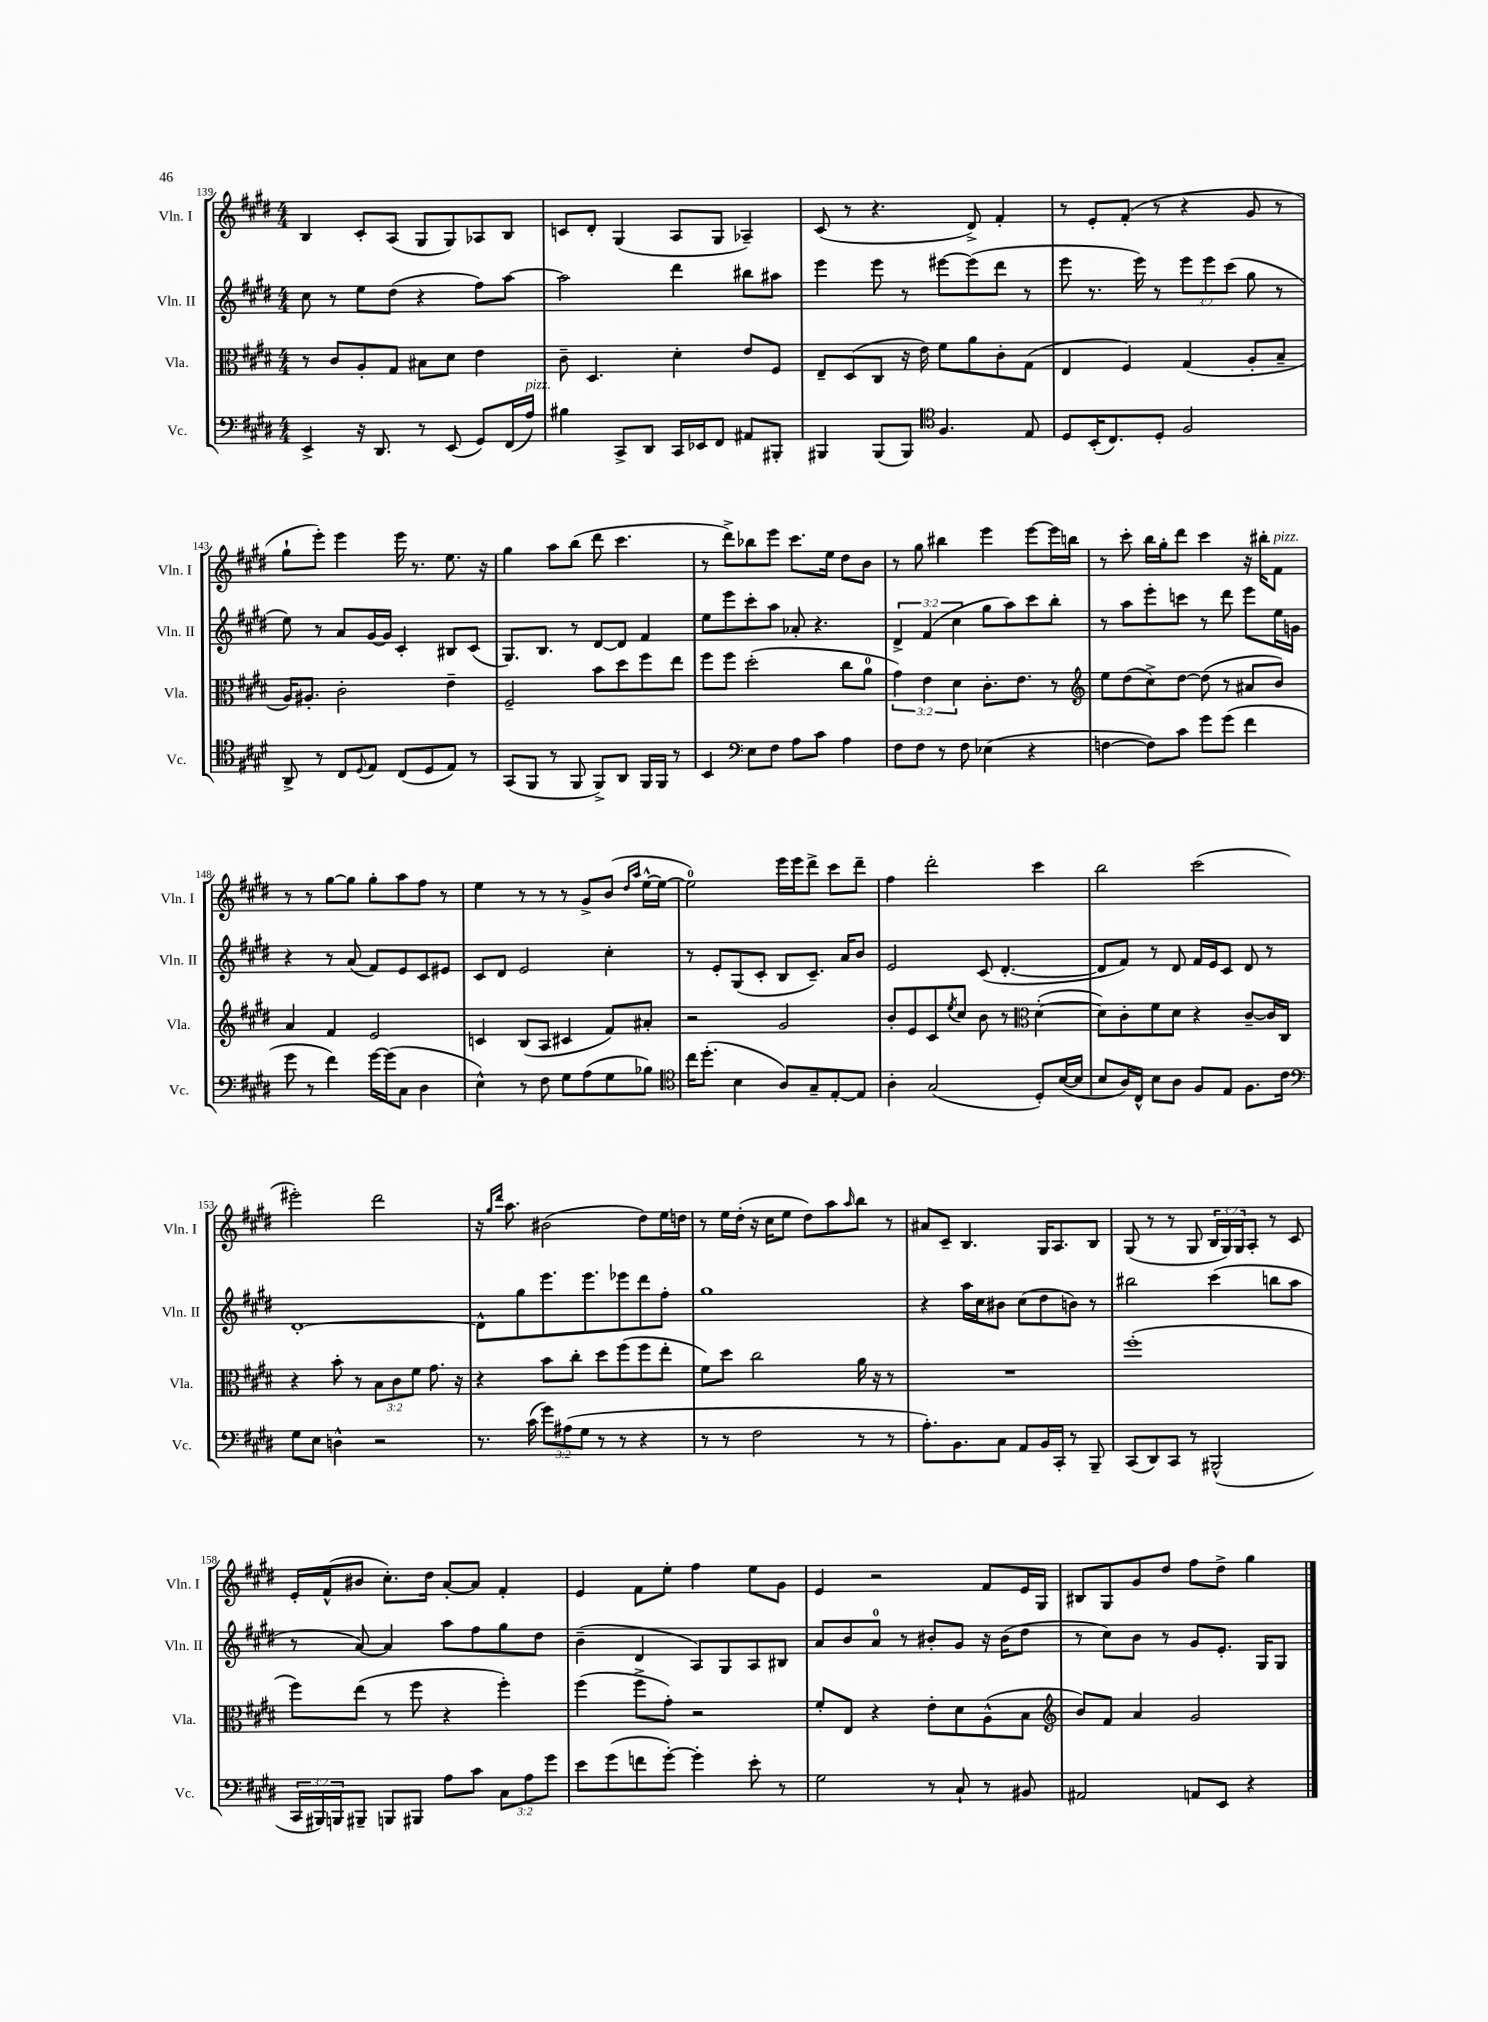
<<
\new StaffGroup <<
\new Staff = "s0" \with { instrumentName = "Vln. I" shortInstrumentName = "Vln. I" } {
    \clef treble \key e \major \numericTimeSignature \time 4/4 \override Staff.TupletNumber.text = #tuplet-number::calc-fraction-text
    b4 cis'8-. a8( gis8 gis8) aes8 b8 |
    c'8 dis'8-. gis4( a8 gis8 aes4--) |
    cis'8( r8 r4. dis'8->) fis'4-. |
    r8 e'8-. fis'8-.( r8 r4 gis'8 r8 |
    gis''8-! e'''8-.) e'''4 e'''16 r8. e''8. r16 |
    gis''4 a''8 b''8( dis'''8 cis'''4. |
    r8 dis'''8->) bes''8 e'''8 cis'''8. e''16 dis''8 b'8 |
    r8 gis''8 bis''4 e'''4 e'''8~ e'''16 b''16 |
    r8 cis'''8-. b''16 gis''16-. dis'''8 cis'''4 r16 bis''16-. fis'8^\markup { \italic "pizz." } |
    r8 r8 gis''8~ gis''8 gis''8-. a''8 fis''8 r8 |
    e''4 r8 r8 r8 gis'8-> b'8( \grace { dis''16 a''16 } e''16~-^ e''16~ |
    e''2-0) e'''16 e'''16 dis'''8-> cis'''8 dis'''8-- |
    fis''4 dis'''2-. cis'''4 |
    b''2 cis'''2( |
    eis'''2-.) dis'''2 |
    r16 \grace { gis''16 dis'''16 } a''8. bis'2( dis''8) e''16 d''16 |
    r8 e''16 dis''16-.( r16 cis''16 e''8 dis''8) a''8 \grace { a''16 } b''8 r8 |
    ais'8 cis'8-- b4. gis16 a8. b8 |
    gis8( r8 r8 gis8 \tuplet 3/2 { b16 gis16) gis16 } a8-. r8 cis'8 |
    e'16-. fis'16-^( bis'8 cis''8.-.) dis''16 a'8~-. a'8 fis'4-. |
    e'4 fis'8 e''8-. fis''4 e''8 gis'8 |
    e'4 r2 fis'8 e'16 gis16 |
    bis8 gis8 gis'8 dis''8 fis''8 dis''8-> gis''4 \bar "|." |
}
\new Staff = "s1" \with { instrumentName = "Vln. II" shortInstrumentName = "Vln. II" } {
    \clef treble \key e \major \numericTimeSignature \time 4/4 \override Staff.TupletNumber.text = #tuplet-number::calc-fraction-text
    cis''8 r8 e''8 dis''8( r4 fis''8) a''8~ |
    a''2 dis'''4 bis''8 ais''8 |
    e'''4 e'''8 r8 eis'''8~ eis'''8( dis'''8 r8 |
    e'''8 r8. e'''16) r8 \tuplet 3/2 { e'''8 e'''8 cis'''8( } gis''8 r8 |
    e''8) r8 a'8 gis'16~ gis'16 cis'4-. bis8 cis'8( |
    gis8.) b8. r8 dis'8~ dis'8 fis'4 |
    e''8 e'''8 cis'''8-. a''8 aes'8-. r4. |
    \tuplet 3/2 { dis'4-> fis'4( cis''4 } gis''8 a''8) cis'''8 b''8-. |
    r8 a''8 e'''8-. c'''8 r8 dis'''8 e'''8 e''16 g'16 |
    r4 r8 a'8( fis'8) e'8 cis'8 eis'8 |
    cis'8 dis'8 e'2 cis''4-. |
    r8 e'8-. gis8( cis'8-. b8 cis'8.--) a'16 b'8 |
    e'2 cis'8( dis'4.~-. |
    dis'8 fis'8) r8 dis'8 fis'16 e'16 cis'8 dis'8 r8 |
    dis'1~-. |
    dis'8-^ gis''8 e'''8. e'''8. ees'''8 dis'''8 fis''8-. |
    gis''1 |
    r4 a''16 cis''16 bis'8 cis''8( dis''8 b'8) r8 |
    bis''2 cis'''4( b''8 a''8 |
    r8 a'8~) a'4 a''8 fis''8 gis''8 dis''8 |
    b'4--( dis'4 a8) gis8 a8 bis8 |
    a'8 b'8 a'8-0 r8 bis'8-. gis'8 r16 bis'16( dis''8 |
    r8 cis''8) b'8 r8 gis'8 e'8.-. gis16 gis8 \bar "|." |
}
\new Staff = "s2" \with { instrumentName = "Vla." shortInstrumentName = "Vla." } {
    \clef alto \key e \major \numericTimeSignature \time 4/4 \override Staff.TupletNumber.text = #tuplet-number::calc-fraction-text
    r8 cis'8 a8-. gis8 bis8 dis'8 e'4 |
    cis'8-- dis4. dis'4-. e'8 fis8 |
    e8-- dis8( cis8 r16 e'16) fis'8 a'8 cis'8-. gis8( |
    e4 fis4) gis4( a8-. b8-- |
    a16) ais8.-. cis'2-. e'4-- |
    fis2-- b'8 dis''8 fis''8 e''8 |
    fis''8 fis''8 dis''2-.( cis''8 a'8-0 |
    \tuplet 3/2 { gis'4) e'4 dis'4 } cis'8.-. e'8. r8 |
    \clef treble e''8 dis''8( cis''8->) dis''8~ dis''8( r8 ais'8 b'8) |
    a'4 fis'4 e'2 |
    c'4 b8( a8 cis'4 fis'8) ais'8-. |
    r2 gis'2 |
    b'8-. e'8 cis'8 \acciaccatura { e''8 } cis''8 b'8 r8 \clef alto dis'4~-.( |
    dis'8) cis'8-. fis'8 dis'8 r4 cis'8~-- cis'16 cis16 |
    r4 b'8-. r8 \tuplet 3/2 { b8 cis'8 fis'8 } gis'8. r16 |
    r4 b'8 cis''8-. dis''8 fis''8( fis''8 e''8-. |
    fis'8) dis''8 cis''2 a'16 r16 r8 |
    R1 |
    fis''1-.( |
    fis''8) e''8( r8 fis''8 r4 fis''4-.) |
    fis''4( fis''8-> gis'8-.) r2 |
    fis'8-. e8 r4 e'8-. dis'8 a8-^( b8 |
    \clef treble b'8) fis'8 a'4 gis'2 \bar "|." |
}
\new Staff = "s3" \with { instrumentName = "Vc." shortInstrumentName = "Vc." } {
    \clef bass \key e \major \numericTimeSignature \time 4/4 \override Staff.TupletNumber.text = #tuplet-number::calc-fraction-text
    e,4-> r16 dis,8. r8 e,8( gis,8) fis,16( a16^\markup { \italic "pizz." }) |
    bis4 cis,8-> dis,8 cis,16 ees,16 fis,8 ais,8 bis,,8-. |
    bis,,4 bis,,8( bis,,8) \clef tenor fis4. e8 |
    dis8 b,16-.( cis8.) dis8-. fis2 |
    a,8-> r8 cis8 \appoggiatura { dis8 } e8 cis8( dis8 e8) r8 |
    gis,8( fis,8 r8 fis,8 fis,8->) a,8 fis,16 fis,16 r8 |
    b,4 \clef bass e8 fis8 a8 cis'8 a4 |
    fis8 fis8 r8 fis8 ees4( r4 |
    f4~ f8) cis'8 gis'8 gis'8( fis'4 |
    gis'8 r8 fis'4) gis'16~ gis'16( cis8 dis4 |
    e4-^) r8 fis8 gis8 a8( gis8 bes8) |
    \clef tenor cis''16 dis''8.-.( b4 a8) gis8-- e8~-. e8 |
    a4-. gis2( dis8-.) b16~( b16 |
    b8 a16) cis16-^ b8 a8 fis8 e8 fis8. cis'16 |
    \clef bass gis8 e8 d4-^ r2 |
    r8. cis'16( \tuplet 3/2 { gis'8) ais8( gis8 } r8 r8 r4 |
    r8 r8 fis2 r8 r8 |
    a8.-.) b,8. cis8 a,8 b,16 cis,16-. r8 b,,8-- |
    cis,8( dis,8) cis,8 r8 bis,,2-^( |
    \tuplet 3/2 { cis,16 bis,,16) b,,16 } bis,,8-- b,,8 bis,,8 a8 cis'8 \tuplet 3/2 { cis8 a8 gis'8 } |
    e'8 gis'8( f'8 gis'8~-.) gis'4-. e'8-. r8 |
    gis2 r8 cis8-! r8 bis,8 |
    ais,2 a,8 e,8 r4 \bar "|." |
}
>>
>>
\layout { \context { \Score currentBarNumber = #139 } }
